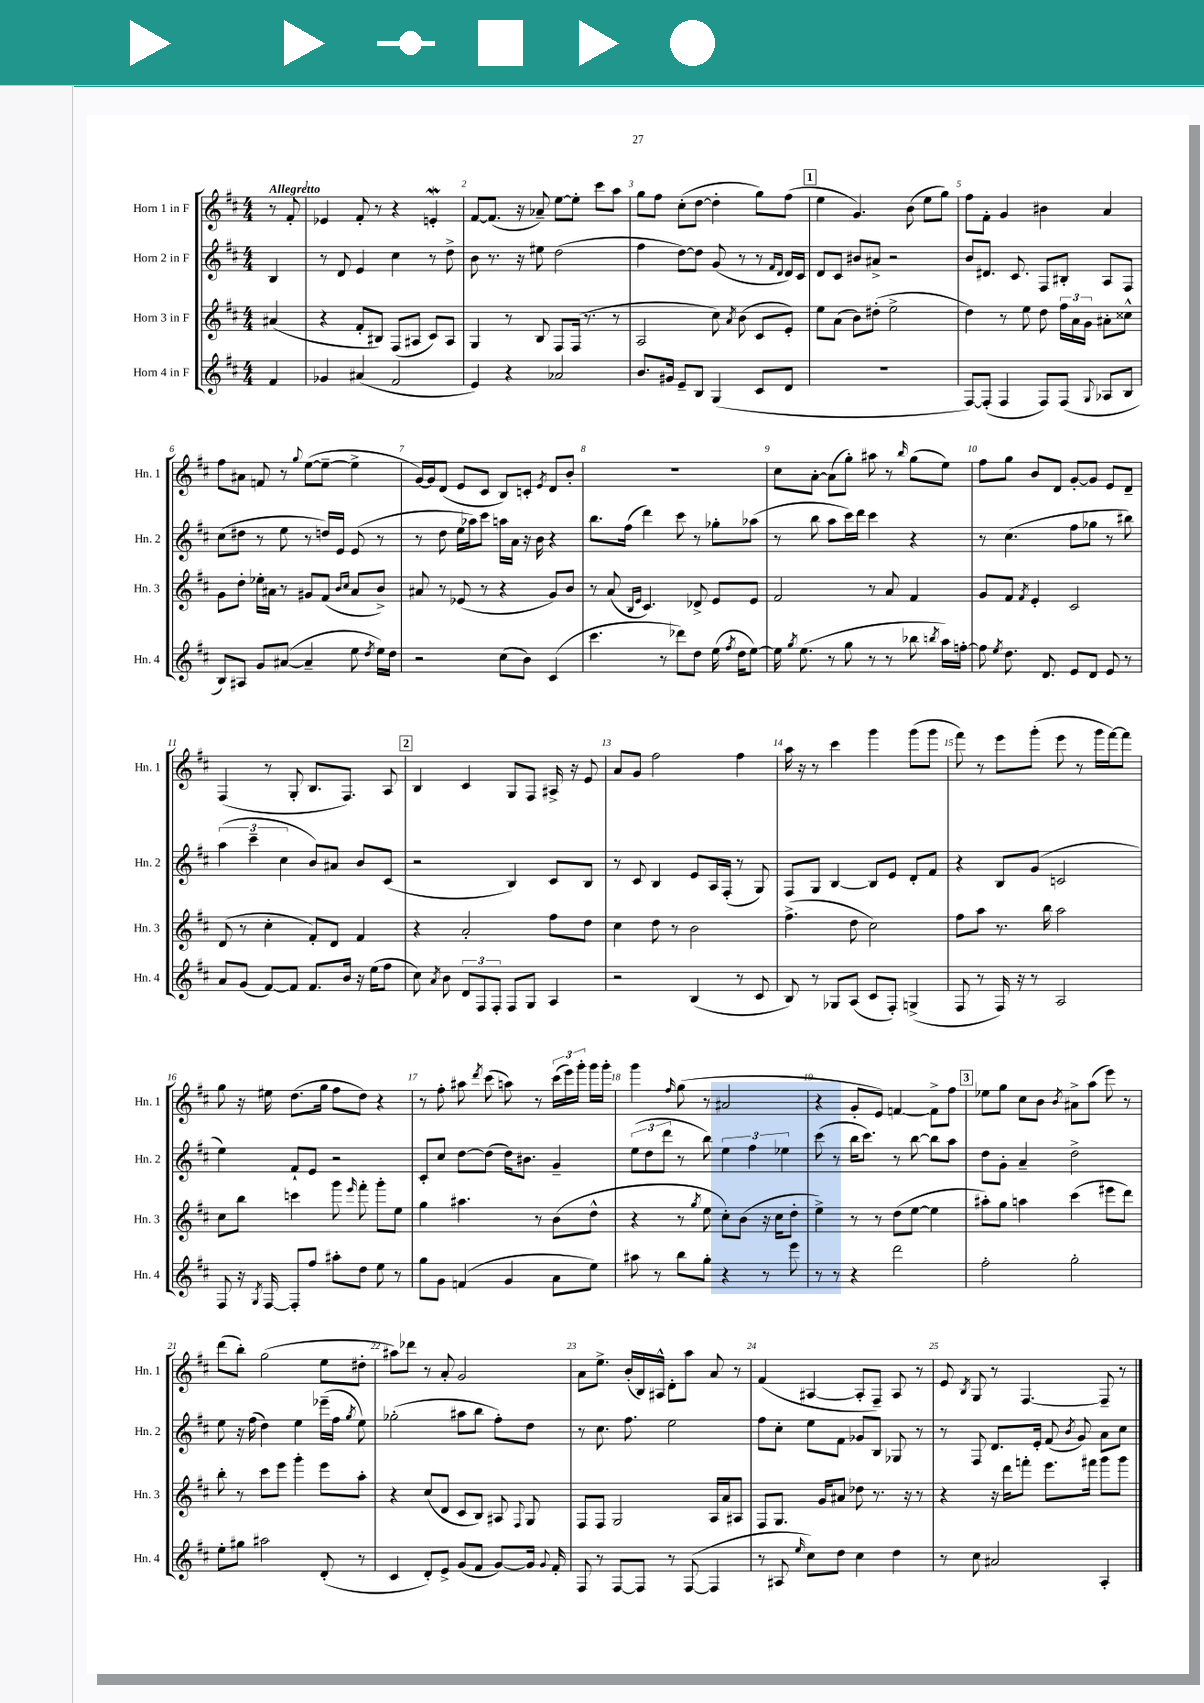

**kern	**kern	**kern	**kern
*part4	*part3	*part2	*part1
*staff4	*staff3	*staff2	*staff1
*I"Horn 4 in F	*I"Horn 3 in F	*I"Horn 2 in F	*I"Horn 1 in F
*I'Hn. 4	*I'Hn. 3	*I'Hn. 2	*I'Hn. 1
*clefG2	*clefG2	*clefG2	*clefG2
*k[f#c#]	*k[f#c#]	*k[f#c#]	*k[f#c#]
*M4/4	*M4/4	*M4/4	*M4/4
=	=	=	=
!	!	!	!LO:TX:a:B:t=Allegretto
4f#/	(4a#X/	4B/	8r
.	.	.	8f#'/
=1	=1	=1	=1
4g-X/	4r	8r	4e-X/
.	.	8d/	.
(4a#X/	8f#'/L	4e/	8f#'/
.	8B#X/J)	.	8r
2f#/	(8F#/L	4cc#\	4r
.	8A#X/J	.	.
.	8c#/L)	8r	4enW'/
.	8A#/J	8dd^\	.
=2	=2	=2	=2
4e/)	4G/	8b\	[8f#/L
.	.	8.r	(8.f#/J]
4r	8r	.	.
.	.	16r	16r
.	8B/	8ee#X\	8a-X~/)
2a-X/	8F#/L	(2dd\	[8ee\L
.	(16F#/Jk	.	8ee'\J]
.	8.r	.	.
.	.	.	8ccc#\L
.	8r	.	8aa\J
=3	=3	=3	=3
8.b/L	2A/	4ff#\	8gg\L
.	.	.	8ff#\J
16g#X/Jk	.	.	.
8e~/L	.	[8dd\L)	(8cc#'\L
8B/J	.	8dd\J]	[8dd\J
(4G/	8cc#\)	(8g/	4dd'\]
.	8qa/	.	.
.	(8b\	8r	.
8c#/L	8c#/L	8r	8gg\L)
.	.	16qqf#/LL	.
.	.	16qqd/JJ	.
8d/J	8e'/J)	16d/LL)	(8ff#\J
.	.	16c#/JJ	.
!!LO:REH:place=s1:t=1
=4	=4	=4	=4
1r	8ee\L	8d/L	4ee\
.	(8a\J	8c#/J	.
.	8b\L)	8b#X/L	4.g/)
.	(8dd#X'\J	8a#X^/J	.
.	2ee^\	2r	.
.	.	.	(8b\
.	.	.	8ee\L
.	.	.	8gg\J)
=5	=5	=5	=5
[8F#/L)	4dd\)	8b/L	8ff#\L
(8F#'/J]	.	8.d#X/J	8f#'\J
4F#/	8r	.	4g/
.	.	8.c#/	.
.	8ee\	.	.
8F#/L)	8dd\	8F#/L	4b#X\
(8F#/J	24ff#\LL	8B#X'/J	.
.	24a\	.	.
.	24g\JJ	.	.
8qqG/	.	.	.
8A-X/L	8a#X'\L	8A/L	4a/
8B/J	8cc##X^^\J	8F#/J	.
!!LO:LB:g=z
=6	=6	=6	=6
8B/L)	8g\L	(8cc#\L	8ff#\L
8A#X/J	8dd'\J	8dd#X\J	8a#X\J
8g/L	16ee-X'\LL	8r	8fn/
.	16a#X\JJ	.	.
([8a#X/J	8r	8ee\	8r
.	.	.	8qqgg/
4a#~/]	8g#X/L	8r	([8ee\L
.	(8f#/J	16ddn/LL)	8ee~\J_
.	.	16e/JJ	.
.	16qqb/LL	.	.
.	16qqcc#/JJ	.	.
8ee\	8a#/L	(8e/	4ee^\]
8qdd/	.	.	.
16ee\LL)	8b^/J)	8r	.
16dd\JJ	.	.	.
=7	=7	=7	=7
2r	8a#X/	8r	[16g/LL)
.	.	.	16g/J]
.	8r	8dd\	(8d/J
.	(8e-X/	16ee\LL	8e/L
.	.	16aa-X\J)	.
.	8r	8ccc#\J	8c#/J
(8cc#\L	4r	16aan\LL	8B/L)
.	.	16a\JJ	.
8b\J)	.	16r	8cn'/J
.	.	16b\	.
.	.	.	8qe/
(4c#/	8g/L)	4r	8d/L
.	8b/J	.	8b'/J
=8	=8	=8	=8
4.ccc#\	8r	8.bb\L	1r
.	(8a/	.	.
.	.	(16ff#\Jk	.
.	16qqB/LL	.	.
.	16qqe/JJ	.	.
.	4.c#/)	4ddd\)	.
8r	.	.	.
8ddd-X\L)	.	8ccc#\	.
8dd\J	8d-X^/	8r	.
(16ee\	8e/L	8gg-X'\L	.
8qff#/	.	.	.
16dd\KL	.	.	.
[8ee\J)	8e/J	(8aa-X\J	.
=9	=9	=9	=9
16ee\]	2f#/	8r	8cc#\L
8qgg/	.	.	.
(8.ee\	.	.	.
.	.	8bb\	[8a'\J
8r	.	8aa\L	(8a\L]
8gg\	.	16ccc#\L)	8gg'\J)
.	.	16ddd\JJ	.
8r	8r	4ccc#\	8aa#X\
8r	8a/	.	8r
.	.	.	16qqbb/
8bb-X\	4f#/	4r	(8gg\L
8qbbn/	.	.	.
16aa\LL)	.	.	8ee\J)
[16ffn'\JJ	.	.	.
=10	=10	=10	=10
8ff\]	8g/L	8r	8ff#\L
8qee/	.	.	.
8.dd\	8f#/J	(4.cc#\	8gg\J
.	8qf#/	.	.
.	4e'/	.	8b/L
8.d/	.	.	.
.	.	.	8d/J
8e/L	2c#/	8ff#\L	[8g'/L
8d/J	.	8gg-X\J	8g/J]
8e/	.	8r	8e/L
8r	.	8bb#X\)	8d~/J
!!LO:LB:g=z
=11	=11	=11	=11
8a/L	(8d/	(6aa\	(4F#/
(8g/J	8r	.	.
.	.	6ccc#~\	.
[8f#/L)	4cc#'\	.	8r
.	.	6cc#\	.
8f#/J]	.	.	8G'/
8.f#/L	8f#'/L)	8b/L)	8.B/L
.	8d/J	8a#X/J	.
16b/Jk	.	.	8.F#/J)
16r	4f#/	8b/L	.
(16ee\KL	.	.	.
8ff#\J	.	(8c#/J	8A/
!!LO:REH:place=s1:t=2
=12	=12	=12	=12
8cc#\)	4r	2r	4B/
8qa/	.	.	.
8b\	.	.	.
12d/L	2a'/	.	4c#/
12F#/	.	.	.
12F#'/J	.	.	.
8F#/L	.	4B/)	8G/L
8G/J	.	.	8F#/J
4A/	8ff#\L	8c#/L	16A#X^/
.	.	.	16r
.	8dd\J	8B/J	8e/
=13	=13	=13	=13
2r	4cc#\	8r	8a/L
.	.	8c#/	8g/J
.	8dd\	4B/	2ff#\
.	8r	.	.
(4B/	2b\	8e/L	.
.	.	16A/L	.
.	.	(16F#'/JJ	.
8r	.	8r	4ff#\
8c#/	.	8G/)	.
=14	=14	=14	=14
8B/)	(4.ff#^\	8F#/L	16aa\
.	.	.	16r
8r	.	8G/J	8r
8G-X/L	.	[4B/	4ccc#\
(8A/J	8dd\	.	.
8c#/L	2cc#\)	8B/L]	4ggg\
8F#'/J)	.	8e/J	.
(4Gn^/	.	8d'/L	(8ggg\L
.	.	8f#/J	8ggg\J
=15	=15	=15	=15
8F#/	8ff#\L	4r	8fff#\)
8r	8aa\J	.	8r
16F#/)	8.r	8B/L	8eee\L
16r	.	.	.
8r	.	(8g/J	(8ggg'\J
.	16bb\	.	.
2A/	2aa\	2cn/	8eee\
.	.	.	8r
.	.	.	16ggg\LL
.	.	.	[16fff#\J)
.	.	.	8fff#\J]
!!LO:LB:g=z
=16	=16	=16	=16
8F#/	8cc#\L	4ee\)	8gg\
16r	8bb\J	.	16r
8qG/	.	.	.
[16F#/	.	.	16ee#X\
8F#'/L]	4cccn\	8f#`/L	(8.dd\L
8ff#/J	.	8e/J	.
.	.	.	16gg\Jk
8aa#X'\L	8ggg\	2r	8ff#\L
.	16qqeee/	.	.
8dd\J	8fff#'\	.	8dd\J)
8ee\	8ggg'\L	.	4r
8r	8ee\J	.	.
=17	=17	=17	=17
8gg\L	4gg\	8c#'/L	8r
8g\J	.	8cc#/J	8ff#'\
(4fn/	4.aa#X\	[8dd\L	8aa#X\
.	.	.	8qddd/
.	.	(8dd\J]	(8ccc#\
4g/	.	16dd\KL)	8aan\)
.	.	8.b#X\J	.
.	8r	.	8r
8a\L	(8b\L	4g~/	(24ccc#\LL
.	.	.	24eee\)
.	.	.	24ggg'\JJ
8ee\J)	8dd^^\J	.	16ggg\LL
.	.	.	16ggg'\JJ
=18	=18	=18	=18
8aa#X\	4r	(12ee\L	4ggg\
.	.	12dd\	.
8r	.	.	.
.	.	12ddd\J	.
.	.	.	16qqff#/
8bb\L	8r	8r	(8gg\
.	8qgg/	.	.
8gg'\J	8ee\	8bb\)	8r
4r	8cc#'\L)	6ee\	2a#X/
.	(8b\J	.	.
.	.	6ff#\	.
8r	16r	.	.
.	16cc#\KL	.	.
.	.	6ee-X\	.
8eee\	8dd'\J	.	.
=19	=19	=19	=19
8r	4ee^\)	(8ccc#\	4r
8r	.	8r	.
4r	8r	16bb\KL	8g'/L
.	.	8.ccc#\J)	.
.	8r	.	8e/J)
2ddd\	(8dd\L	8r	[4fn/
.	[8ee\J	[8bb\	.
.	4ee\]	8bb\L]	8f^\L]
.	.	8aa\J	8ff#\J
!!LO:REH:place=s1:t=3
=20	=20	=20	=20
2ff#'\	8aa#X'\L)	8dd\L	8ee-X\L
.	8gg\J	8g'\J	8gg\J
.	4aan\	4a~/	8cc#\L
.	.	.	8b\J
.	.	.	8qb/
2gg'\	(4ccc#\	2dd^\	8a#X^\L
.	.	.	(8aa\J
.	8eee#X\L	.	8eee\)
.	8ddd\J)	.	8r
!!LO:LB:g=z
=21	=21	=21	=21
8ee'\L	8bb'\	8ee\	(8ddd\L
8gg#X\J	8r	16r	8bb'\J)
.	.	(16ff#\	.
2aa#X\	8ccc#\L	4dd\)	(2gg\
.	8eee\J	.	.
.	4ggg'\	4ee\	.
(8d'/	8eee\L	(16eee-X~\LL	8ee\L
.	.	16ff#\JJ	.
.	.	8qgg/	.
8r	8aa'\J	8ee\)	8dd#X'\J
=22	=22	=22	=22
4c#/	4r	(2gg-X'\	8aa#X\L)
.	.	.	8ddd-X\J
8d'/L)	(8cc#/L	.	8r
8e^/J	8d/J	.	8a'/
(8g/L	8c#/L	8aa#X\L	2g/
8f#/J	8B/J)	8bb\J	.
[8g/L)	8A#X/	8ff#'\L)	.
.	8qqF#/	.	.
16g/Jk]	8G/	8dd\J	.
8qqg/	.	.	.
16f#'/	.	.	.
=23	=23	=23	=23
8F#/	8F#/L	8r	8a\L
8r	8F#/J	8.cc#\	8.ee^\J
[8F#/L	2G/	.	.
.	.	8.ff#\	(16b'/LL
8F#/J]	.	.	16B/)
.	.	.	16A#X^^/JJ
8r	.	2ee\	8d'\L
([8F#/	.	.	8aa\J
4F#/]	16A/LL	.	8a/
.	16a/J	.	.
.	8A#X/J	.	8r
=24	=24	=24	=24
8r	8F#/L	8ff#\L	(4f#/
8A#X/	8.G/J	8cc#'\J	.
16qqee/	.	.	.
8cc#\L)	.	8ee\L	[4A#X/
.	16g/KL	.	.
8dd\J	8a#X/J	8f#\J	.
4cc#\	8dd-X\	8g-X/L	8A#'/L]
.	8.r	8B/J	8F#~/J)
4dd\	.	8G-X/	8A#/
.	16r	.	.
.	8r	8r	8r
=25	=25	=25	=25
8r	4r	8r	8e/
.	.	.	8qB/
8cc#\	.	8F#/	8G/
2a#X/	16r	8.d/L	8r
.	16ddd\KL	.	.
.	8fffn'\J	.	[4.F#/
.	.	16e'/Jk	.
.	8.eee\L	(8f#/	.
.	.	8qb/	.
.	.	8g/)	.
.	16fff#X\Jk	.	.
4A'/	8ggg\L	8a\L	8F#~/]
.	8ggg\J	8cc#\J	8r
==	==	==	==
*-	*-	*-	*-
